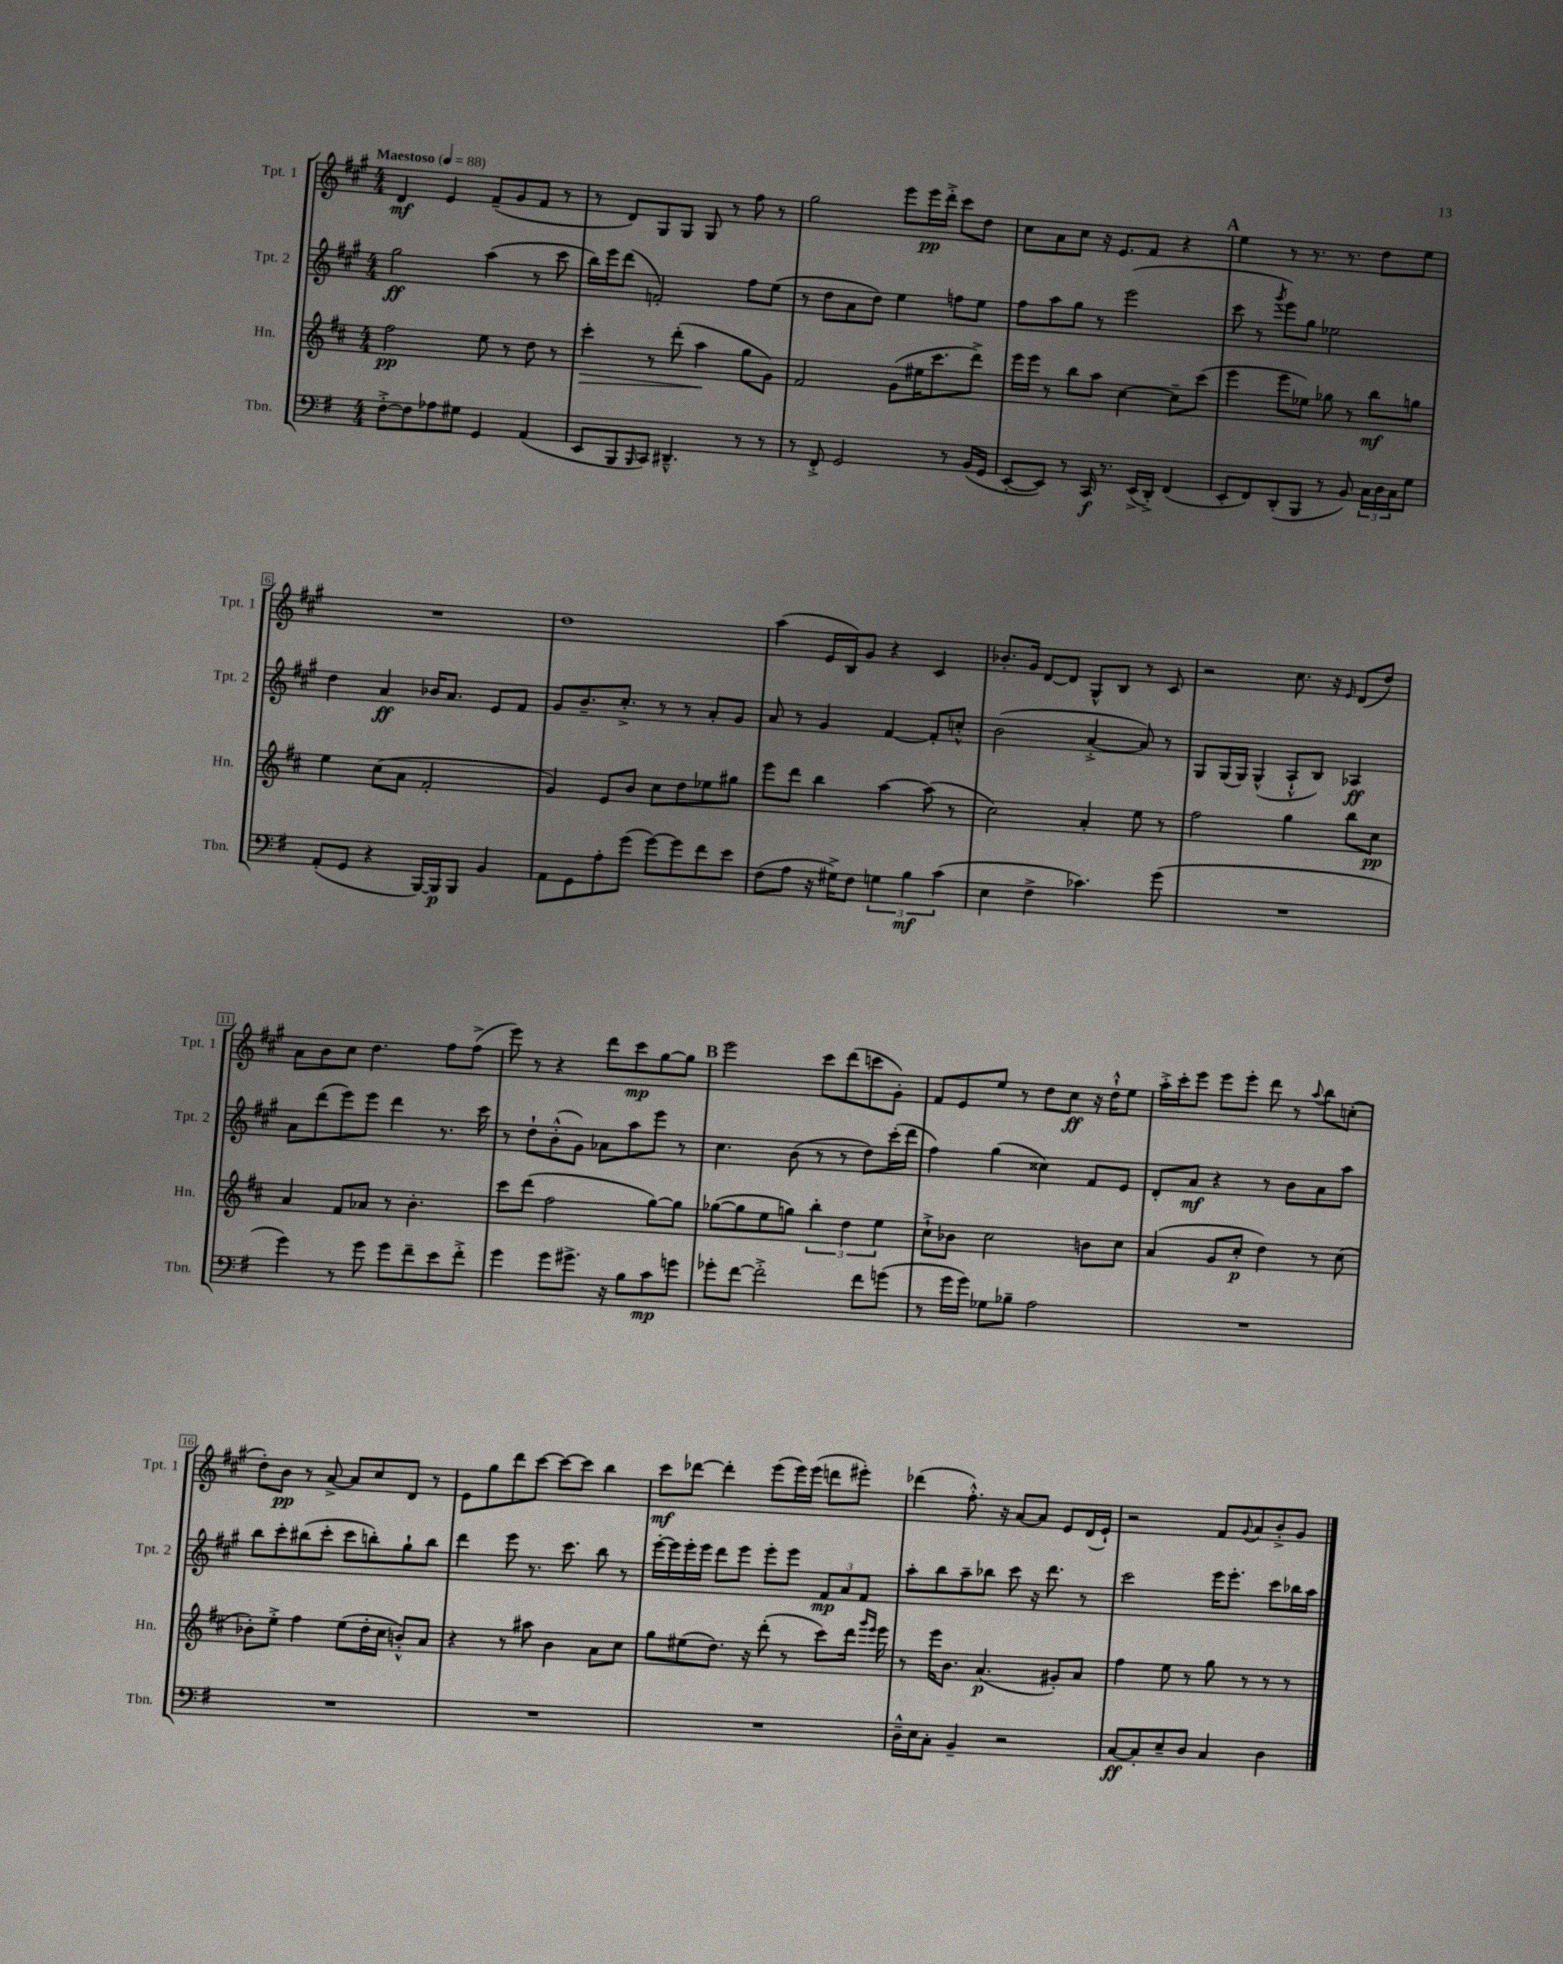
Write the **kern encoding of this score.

**kern	**kern	**kern	**kern
*staff4	*staff3	*staff2	*staff1
*clefF4	*clefG2	*clefG2	*clefG2
*k[f#]	*k[f#c#]	*k[f#c#g#]	*k[f#c#g#]
*M4/4	*M4/4	*M4/4	*M4/4
*MM88	*MM88	*MM88	*MM88
[8F#'^\L	2ff#\	2gg#\	4d/
8F#\]	.	.	.
8A-\	.	.	4e/
8G#\J	.	.	.
4GG/	8ee\	(4aa\	(8f#~/L
.	8r	.	8g#/
(4AA/	8dd\	8r	8f#/J
.	8r	8ccc#\	8r
=	=	=	=
8EE/L	4ccc#'\	16bb\LL)	8r
.	.	16eee\J	.
8BBB/	.	(8ddd\J	8d/L)
16qqBBB/	.	.	.
8CC/J)	8r	2f'/)	8G#/
4.DD#~^^/	(8ddd'\	.	8G#/J
.	4aa\	.	8G#/
.	.	.	8r
8r	8gg\L	8ff#\L	8ff#\
8r	8g\J)	(8ee\J	8r
=	=	=	=
8r	2f#/	8r	2gg#\
8FF#'^/	.	8dd\L	.
2GG/	.	8a\	.
.	.	8dd\J)	.
.	(8g\L	4ee\	8eee\L
.	16ee#\K	.	16eee\L
.	8.ccc#\	.	16ddd'^\JJ
8r	.	8ff\L	8ccc#\L
(16BB/LL	8ddd^\J)	8ee\J	8dd\J
16GG/JJ	.	.	.
=	=	=	=
[8EE'/L	16eee\LL	8ff#\L	8cc#\L
.	16eee\JJ	.	.
8EE/]J)	8r	8aa\	8a\
8r	8bb\L	8gg#\J	8cc#\J
16CC/	8aa\J	8r	16r
8.r	.	.	8.e/L
.	[4cc#\	(2eee\	.
(16EE^/LL	.	.	8f#/J
16DD'^/JJ)	.	.	.
(4FF#/	8cc#~\]L	.	4r
.	(8ccc#\J	.	.
=	=	=	=
8EE'/L	4eee\	8ccc#\	4ee\
8FF#/)	.	8r	.
.	.	8qggg#/	.
(8DD'/	8eee\L	8eee\L)	8r
8BBB/J	8ee-\J)	8gg#\J	8.r
8r	8gg-\	2ee-\	.
.	.	.	8.r
8BB/)	8r	.	.
24C\LL	8bb\L	.	8dd\L
24D\	.	.	.
24C\J	.	.	.
8G\J	8gg\J	.	8ee\J
=	=	=	=
(8AA'/L	4ee\	4dd\	1r
8GG/J	.	.	.
4r	(8cc#\L	4a/	.
.	8a\J	.	.
[16BBB/LL)	2f#'/	16b-/LK	.
16BBB/]J	.	8.a/J	.
8BBB/J	.	.	.
4BB/	.	8e/L	.
.	.	8f#/J	.
=	=	=	=
8AA\L	4g/)	8g#/L	1dd
8GG\	.	8.b~/	.
8A'\	8e/L	.	.
.	.	8.cc#'^/J	.
(8g\J	8b/J	.	.
[8g\L)	8cc#\L	8r	.
8g\]	8dd\	8r	.
8f#\	8ee-\	8a'/L	.
8e\J	8gg#\J	8g#/J	.
=	=	=	=
(8F#\L	8eee\L	8a/	(4aa\
8A\J	8ddd\J	8r	.
16r	4bb\	4g#/	16e/LL
16G#^\LK)	.	.	16B/J)
8F#\J	.	.	8g#/J
6G\	[4aa\	[4f#/	4r
6B\	.	.	.
.	(8aa\]	8f#'/]L	4c#/
(6c\	.	.	.
.	8r	8cc'^^/J	.
=	=	=	=
4E\	2cc#\)	(2b\	8.b-'/L
.	.	.	16g#/Jk
4F#^\	.	.	[8d/L
.	.	.	8d/]J
4.c-\)	4a'/	[4a'^/	8G#^^/L
.	.	.	8B/J
.	8ee\	8a/])	8r
(8g\	8r	8r	8c#/
=	=	=	=
1r	2ff#\	8G#/L	2r
.	.	(16G#/L	.
.	.	16G#/JJ)	.
.	.	(4G#^^/	.
.	4gg\	8A`^^/L	8.cc#\
.	.	8B/J)	.
.	.	.	16r
.	.	.	16qqe/
.	8bb\L	4A-/	(8d/L
.	8cc#\J	.	8dd/J)
=	=	=	=
4g\)	4a/	8a\L	8a\L
.	.	(8ddd\	8b\
8r	8f#/L	8eee\)	8cc#\J
8g\	8a-/J	8eee\J	4.dd\
8g\L	8r	4ddd\	.
8f#~\	4.b'\	.	.
8e\	.	8.r	8ff#\L
8f#'^\J	.	.	(8ff#^\J
.	.	16ccc#\	.
=	=	=	=
4g\	8ccc#\L	8r	8eee\)
.	(8ddd\J	8dd`\L	8r
8g\L	2ff#\	(8b'^^\	4r
8.g#^\J	.	8g#\J)	.
.	.	8a-\L	8ddd\L
16r	.	.	.
8B\L	.	8aa\	8ccc#\
8c\	[8gg\L)	8eee\J	[8gg#\
8g\J	8gg\]J	8r	8gg#\]J
=	=	=	=
8g-'\L	([8gg-\L	4.cc#\	2eee\
[8f#\J	8gg-\]	.	.
2f#'^\]	8ee\	.	.
.	8gg\J)	(8b\	.
.	6bb'\	8r	8ccc#\L
.	.	8r	(8ddd\
.	6dd\	.	.
8f#\L	.	8dd\L)	8ccc\
.	6ee\	.	.
(8g\J	.	(16ccc#'\L	8g#'\J)
.	.	16ddd\JJ	.
=	=	=	=
8r	8cc#`^\L	4ff#\)	8f#/L
16g\LL	8b-\J	.	8e/
16g\JJ)	.	.	.
8G-\L	2cc#\	(4gg#\	8ee/J
8B-~\J	.	.	8r
2A\	.	4cc##\)	8dd\L
.	.	.	8cc#\J
.	8b\L	8f#/L	16r
.	.	.	16dd`^^\LK
.	8cc#\J	8e/J	8ee\J
=	=	=	=
1r	(4a/	8d'/L	16aa'^\LL
.	.	.	16ccc#'\J
.	.	8a/J	8eee\J
.	8g/L	4r	8eee\L
.	8cc#'/J	.	8eee'\J
.	4dd\)	8r	8ddd\
.	.	8b\L	8r
.	.	.	8qqaa/
.	8r	8a\	8bb\L
.	(8cc#\	8aa\J	(8cc'\J
=	=	=	=
1r	8b-'\L)	8bb\L	8dd'\L)
.	8ee'^\J	8ccc#'\	8b\J
.	4ff#\	(8bb#\	8r
.	.	8ccc#'\J	[8a^/
.	(8ee\L	8ccc#\L	8a/]L
.	16dd'\L	8bb'\)	8cc#/
.	16cc#\JJ	.	.
.	8b'^^/L)	8gg#`\	8d/J
.	8a/J	8bb\J	8r
=	=	=	=
1r	4r	4ddd\	8e\L
.	.	.	8gg#\
.	8r	8eee\	8ddd\
.	8aa#\	8.r	[8ccc#\J
.	4b\	.	8ccc#\_L
.	.	8.ccc#\	.
.	.	.	8ccc#\]J
.	8a\L	8bb\	4bb\
.	8cc#\J	8r	.
=	=	=	=
1r	8gg\L	[16eee'\LL	8ccc#\L
.	.	16eee\]	.
.	(8ee#\	16eee'\	[8ddd-\J
.	.	16eee\JJ	.
.	8.dd\J)	8ddd\L	4ddd-'\]
.	.	8eee\J	.
.	16r	.	.
.	(8ddd'\	8eee'\L	(8eee\L
.	8r	8eee\J	16eee\L)
.	.	.	(16eee\JJ
.	8ccc#\L)	12f#/L	8ddd\L
.	.	12a/	.
.	16ddd\Jk	.	8eee#'\J)
.	.	12f#/J	.
.	16qqggg/LL	.	.
.	16qqeee/JJ	.	.
.	16eee\	.	.
=	=	=	=
16D~^^\LL	8r	8aa'\L	(4ddd-\
16E\J	.	.	.
8C'\J	16eee\LK	8bb\	.
.	8.b\J	.	.
4BB~/	.	8aa~\	8.ff#'^^\)
.	(4.a/	8bb-\J	.
.	.	.	16r
2r	.	8ccc#\	[8a/L
.	.	16r	8a/]J
.	.	8.ddd\	.
.	8g#'/L)	.	8e/L
.	8a/J	8r	(16d/L
.	.	.	16e`/JJ)
=	=	=	=
[8C/L	4ff#\	2ccc#\	2r
8C'/]	.	.	.
8E~/	8ee\	.	.
8D/J	8r	.	.
4C/	8gg\	16eee\LK	8f#/L
.	.	8.eee'\J	.
.	.	.	8qqg#/
.	8r	.	8a/
4D\	8r	8ccc#\L	8b'^/
.	8r	16bb-\L	8g#/J
.	.	16aa\JJ	.
==	==	==	==
*-	*-	*-	*-
